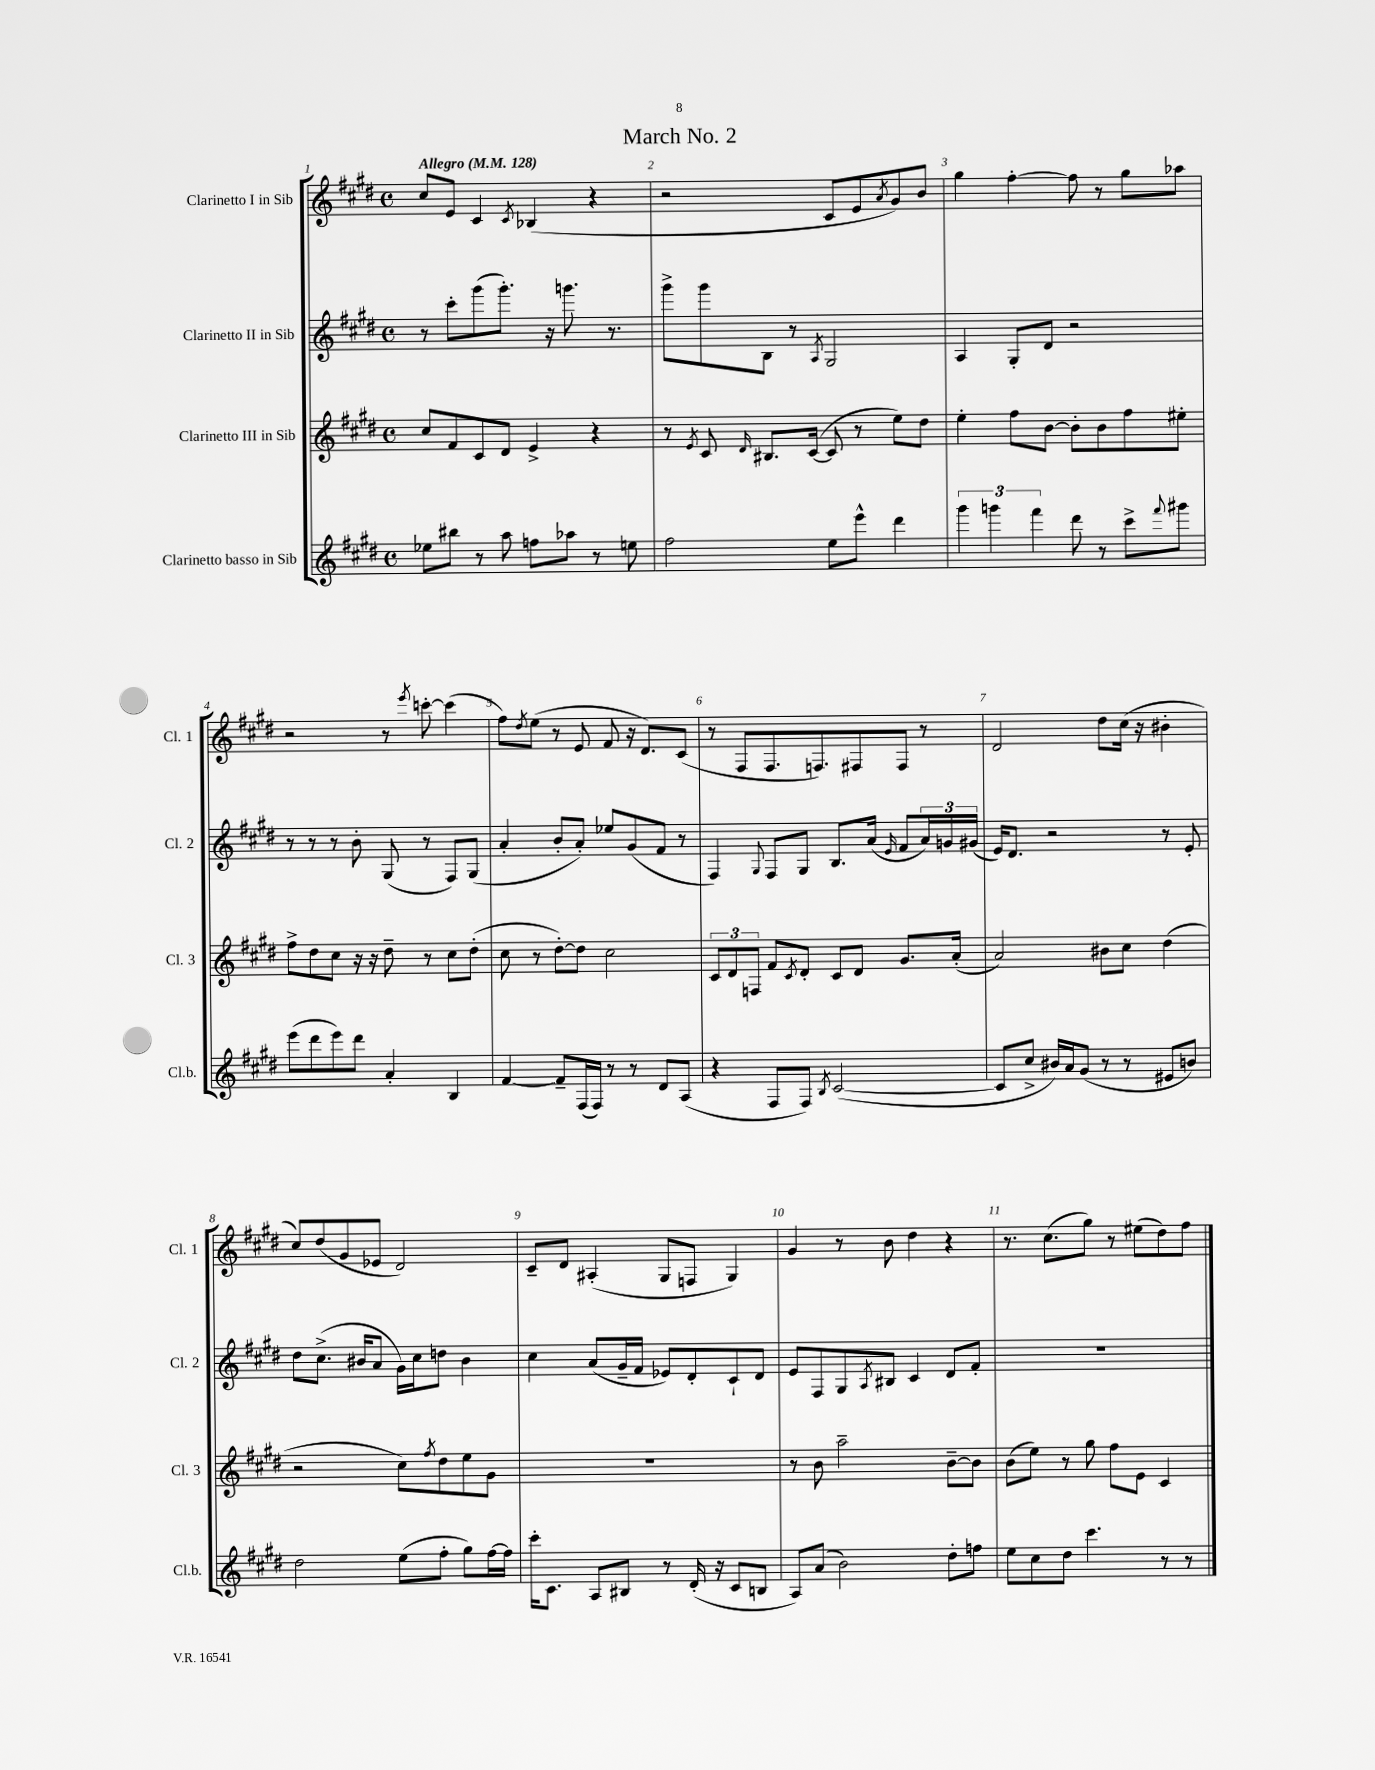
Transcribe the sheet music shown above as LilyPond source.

\header { title = "March No. 2" }
<<
\new StaffGroup <<
\new Staff = "s0" \with { instrumentName = "Clarinetto I in Sib" shortInstrumentName = "Cl. 1" } {
    \clef treble \key e \major \defaultTimeSignature \time 4/4 \tempo "Allegro" 4 = 128
    cis''8 e'8 cis'4 \acciaccatura { cis'8 } bes4( r4 |
    r2 cis'8 e'8 \acciaccatura { a'8 } gis'8) b'8 |
    gis''4 fis''4~-. fis''8 r8 gis''8 aes''8 |
    r2 r8 \acciaccatura { e'''8 } c'''8~-. c'''4( |
    fis''8) \acciaccatura { dis''8 } e''8( r8 e'8 fis'8 r16 dis'8.) cis'8( |
    r8 fis8 fis8. f8.) fis8 fis8 r8 |
    dis'2 dis''8 cis''16( r16 bis'4-. |
    cis''8) dis''8( gis'8 ees'8 dis'2) |
    cis'8-- dis'8 ais4-.( gis8 f8 gis4) |
    gis'4 r8 b'8 dis''4 r4 |
    r8. cis''8.( gis''8) r8 eis''8( dis''8) fis''8 \bar "|." |
}
\new Staff = "s1" \with { instrumentName = "Clarinetto II in Sib" shortInstrumentName = "Cl. 2" } {
    \clef treble \key e \major \defaultTimeSignature \time 4/4
    r8 cis'''8-. gis'''8( gis'''8.-.) r16 g'''8. r8. |
    gis'''8-> gis'''8 b8 r8 \acciaccatura { a8 } gis2 |
    a4 gis8-. dis'8 r2 |
    r8 r8 r8 b'8-. gis8( r8 fis8) gis8( |
    a'4-. b'8-. a'8-.) ees''8 gis'8( fis'8 r8 |
    fis4) \appoggiatura { gis8 } fis8 gis8 b8. a'16( \grace { e'16 } fis'8 \tuplet 3/2 { a'16) g'16 gis'16( } |
    e'16) dis'8. r2 r8 e'8-. |
    dis''8 cis''8.->( bis'16 a'8 gis'16) cis''16 d''8 bis'4 |
    cis''4 a'8( gis'16-- fis'16 ees'8) dis'8-. cis'8-! dis'8 |
    e'8 fis8 gis8 \acciaccatura { a8 } bis8 cis'4 dis'8 fis'8-. |
    R1 \bar "|." |
}
\new Staff = "s2" \with { instrumentName = "Clarinetto III in Sib" shortInstrumentName = "Cl. 3" } {
    \clef treble \key e \major \defaultTimeSignature \time 4/4
    cis''8 fis'8 cis'8 dis'8 e'4-> r4 |
    r8 \acciaccatura { e'8 } cis'8 \grace { dis'16 } bis8. cis'16~( cis'8 r8 e''8) dis''8 |
    e''4-. fis''8 b'8~ b'8-. b'8 fis''8 eis''8-. |
    fis''8-> dis''8 cis''8 r16 r16 dis''8-- r8 cis''8 dis''8-.( |
    cis''8 r8 dis''8~-.) dis''8 cis''2 |
    \tuplet 3/2 { cis'8 dis'8 f8 } fis'8 \acciaccatura { cis'8 } dis'8-. cis'8 dis'8 gis'8. a'16-.( |
    a'2) bis'8 cis''8 dis''4( |
    r2 cis''8) \acciaccatura { fis''8 } dis''8 e''8 gis'8 |
    R1 |
    r8 b'8 a''2-- b'8~-- b'8 |
    b'8( e''8) r8 gis''8 fis''8 e'8 cis'4 \bar "|." |
}
\new Staff = "s3" \with { instrumentName = "Clarinetto basso in Sib" shortInstrumentName = "Cl.b." } {
    \clef treble \key e \major \defaultTimeSignature \time 4/4
    ees''8 bis''8 r8 a''8 f''8 aes''8 r8 e''8 |
    fis''2 e''8 e'''8-^ dis'''4 |
    \tuplet 3/2 { gis'''4 g'''4 fis'''4 } dis'''8 r8 cis'''8-> \appoggiatura { fis'''8 } gis'''8 |
    e'''8( dis'''8 e'''8) dis'''8 a'4-. b4 |
    fis'4~ fis'8-- fis16( fis16) r8 r8 dis'8 a8( |
    r4 fis8 fis8) \acciaccatura { b8 } cis'2~( |
    cis'8 cis''8-> bis'16) a'16 gis'8( r8 r8 eis'8 b'8) |
    dis''2 e''8( fis''8-. gis''8) fis''16~ fis''16 |
    cis'''16-. cis'8. a8 bis8 r8 dis'16-.( r16 cis'8 b8 |
    a8) a'8( b'2) dis''8-. f''8 |
    e''8 cis''8 dis''8 cis'''4. r8 r8 \bar "|." |
}
>>
>>
\layout { \context { \Score \override BarNumber.break-visibility = ##(#f #t #t) barNumberVisibility = #all-bar-numbers-visible } }
